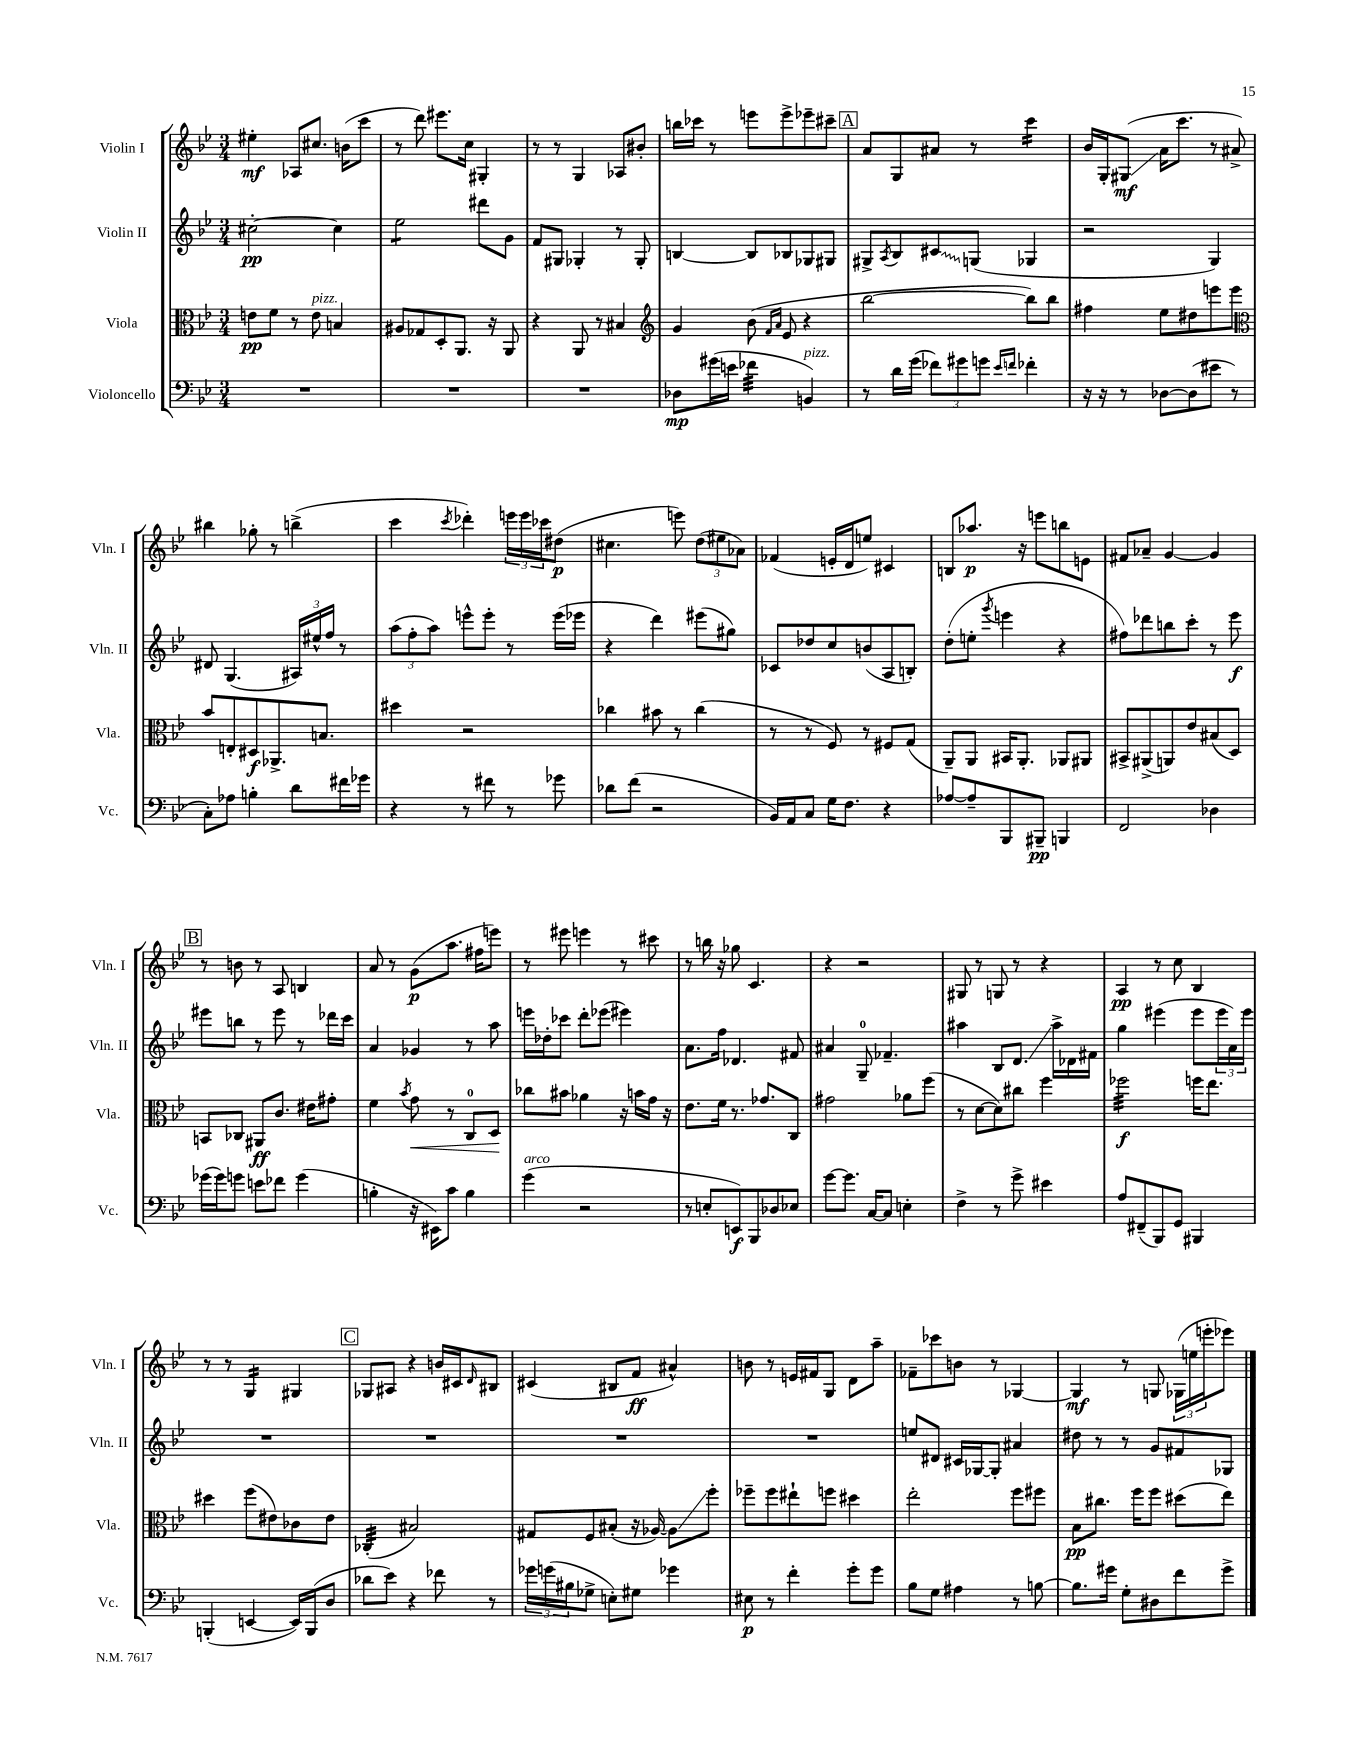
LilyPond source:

<<
\new StaffGroup <<
\new Staff = "s0" \with { instrumentName = "Violin I" shortInstrumentName = "Vln. I" } {
    \clef treble \key bes \major \numericTimeSignature \time 3/4
    eis''4-.\mf aes8 cis''8. b'16( c'''8 |
    r8 d'''8) eis'''8. c''16 gis4-. |
    r8 r8 g4 aes8 bis'8-. |
    b''16 ces'''16 r8 e'''8 e'''8-> ees'''8-- cis'''8-- |
    \mark \markup { \box "A" } a'8 g8 ais'8 r8 c'''4:16 |
    bes'16 g16-. gis8\glissando\mf( a'16 c'''8. r8 ais'8->) |
    bis''4 ges''8-. r8 b''4->( |
    c'''4 \acciaccatura { c'''8 } des'''4-.) \tuplet 3/2 { e'''16 e'''16 ces'''16 } dis''8\p( |
    cis''4. e'''8) \tuplet 3/2 { d''8( eis''8 aes'8) } |
    fes'4( e'16-. d'16 e''8) cis'4 |
    b8 aes''8.\p r16 e'''8 b''8 e'8 |
    fis'8 aes'8-- g'4~ g'4 |
    \mark \markup { \box "B" } r8 b'8 r8 a8 b4 |
    a'8 r8 g'8\p( a''8. fis''16 e'''8) |
    r8 eis'''8 e'''4 r8 cis'''8 |
    r8 b''16 r16 ges''8 c'4. |
    r4 r2 |
    gis8 r8 g8 r8 r4 |
    a4\pp r8 c''8 bes4 |
    r8 r8 g4:16 gis4 |
    \mark \markup { \box "C" } ges8 ais8 r4 b'16 cis'16 \grace { d'16 } bis8 |
    cis'4( bis8 f'8\ff ais'4-^) |
    b'8 r8 e'16 fis'16 g8 d'8 a''8-- |
    fes'8-- ces'''8 b'8 r8 ges4~ |
    ges4\mf r8 g8 \tuplet 3/2 { ges16( e''16 e'''16-. } ees'''8) \bar "|." |
}
\new Staff = "s1" \with { instrumentName = "Violin II" shortInstrumentName = "Vln. II" } {
    \clef treble \key bes \major \numericTimeSignature \time 3/4
    cis''2~-.\pp cis''4 |
    ees''2:8 dis'''8 g'8 |
    f'8 gis8 ges4-. r8 ges8-. |
    b4~ b8 bes8 ges8 gis8 |
    \mark \markup { \box "A" } gis8-> \acciaccatura { a8 } bes8 \once \override Glissando.style = #'zigzag cis'8\glissando g8( ges4 |
    r2 g4) |
    dis'8 g4.( \tuplet 3/2 { ais16) eis''16-^ f''16 } r8 |
    \tuplet 3/2 { a''8( f''8-. a''8) } e'''8-^ e'''8-. r8 e'''16( ees'''16 |
    r4 d'''4) eis'''8( gis''8) |
    ces'8 des''8 c''8 b'8( a8 b8-.) |
    d''8-.( e''8-. \acciaccatura { g'''8 } e'''4 r4 |
    fis''8) des'''8 b''8 c'''8-. r8 ees'''8\f |
    \mark \markup { \box "B" } eis'''8 b''8 r8 eis'''8 r8 des'''16 c'''16 |
    a'4 ges'4 r8 a''8 |
    e'''16 des''16-. ces'''8 d'''8-. ees'''8( eis'''4) |
    a'8. f''16 des'4. fis'8 |
    ais'4 g8-0-- fes'4.-- |
    ais''4 bes8 d'8.\glissando ais''16-> des'16 fis'16 |
    g''4 eis'''4( eis'''8 \tuplet 3/2 { eis'''16 a'16) eis'''16 } |
    R2. |
    \mark \markup { \box "C" } R2. |
    R2. |
    R2. |
    e''8 dis'8 cis'16 ges16~ ges8-. ais'4 |
    dis''8 r8 r8 g'8 fis'8 ges8 \bar "|." |
}
\new Staff = "s2" \with { instrumentName = "Viola" shortInstrumentName = "Vla." } {
    \clef alto \key bes \major \numericTimeSignature \time 3/4
    e'8\pp f'8 r8 e'8^\markup { \italic "pizz." } b4 |
    ais8 ges8 d8-. a,8. r16 a,8 |
    r4 a,8 r8 bis4 |
    \clef treble g'4 bes'8( \grace { f'16 a'16 } ees'8 r4 |
    \mark \markup { \box "A" } bes''2~ bes''8) bes''8 |
    fis''4 ees''8 dis''8 e'''8 e'''8 |
    \clef alto bes'8 e8-. dis8\f aes,8.-> b8. |
    dis''4 r2 |
    ces''4 bis'8 r8 ces''4( |
    r8 r8 f8) r8 fis8 g8( |
    a,8--) a,8 bis,16 a,8.-. aes,8 ais,8 |
    bis,8-> ais,8->( a,8) ees'8 bis8( d8) |
    \mark \markup { \box "B" } b,8 ces8 ais,8\ff c'8. eis'16 gis'8-. |
    f'4 \acciaccatura { bes'8 } g'8\< r8 c8-0 d8\! |
    ces''8 bis'8 aes'4 r16 b'16 g'16 r16 |
    ees'8. f'16 r8. ges'8. c8 |
    gis'2 aes'8 f''8( |
    r8 d'8~ d'8) cis''8 f''4 |
    fes''2:32\f f''16 ees''8. |
    dis''4 f''8( eis'8) ces'8 eis'8 |
    \mark \markup { \box "C" } ces4:32-.( bis2) |
    gis8 f8 bis8-.( r16 aes16~) aes8\glissando f''8-. |
    fes''8-- fes''8 eis''8-! f''8 dis''4 |
    ees''2-. f''8 fis''8 |
    bes8\pp cis''8. f''16 f''8 dis''8( ees''8) \bar "|." |
}
\new Staff = "s3" \with { instrumentName = "Violoncello" shortInstrumentName = "Vc." } {
    \clef bass \key bes \major \numericTimeSignature \time 3/4
    R2. |
    R2. |
    R2. |
    des8\mp gis'16( e'16 fes'4:32 b,4^\markup { \italic "pizz." }) |
    \mark \markup { \box "A" } r8 d'16 g'16( \tuplet 3/2 { fes'8) gis'8 g'8 } \grace { ees'16 f'16 } fes'4-. |
    r16 r16 r8 des8~ des8( eis'8 r8 |
    c8-.) aes8 b4-. d'8 fis'16 ges'16 |
    r4 r8 fis'8 r8 ges'8 |
    des'8 f'8( r2 |
    bes,16) a,16 c8 g16 f8. r4 |
    aes8~ aes8-- bes,,8 bis,,8--\pp b,,4 |
    f,2 des4 |
    \mark \markup { \box "B" } ges'16( ges'16) g'8 e'8 fes'8 g'4( |
    b4-. r16 eis,16) c'8 b4 |
    g'4^\markup { \italic "arco" }( r2 |
    r8 e8-. e,8\f) bes,,8 des8 ees8 |
    g'8~ g'8. c16~ c8 e4-. |
    f4-> r8 g'8-> eis'4 |
    a8 fis,8--( bes,,8) g,8 bis,,4 |
    b,,4-.( e,4~ e,16) b,,16( d8 |
    \mark \markup { \box "C" } des'8 ees'8) r4 fes'8 r8 |
    \tuplet 3/2 { ges'16 g'16( bis16 } ges8-> e8-.) gis8 ges'4 |
    eis8\p r8 f'4-. g'8-. g'8 |
    bes8 g8 ais4 r8 b8~ |
    b8. gis'16 g8-. dis8 f'8 gis'8-> \bar "|." |
}
>>
>>
\layout { \context { \Score \remove "Bar_number_engraver" } }
